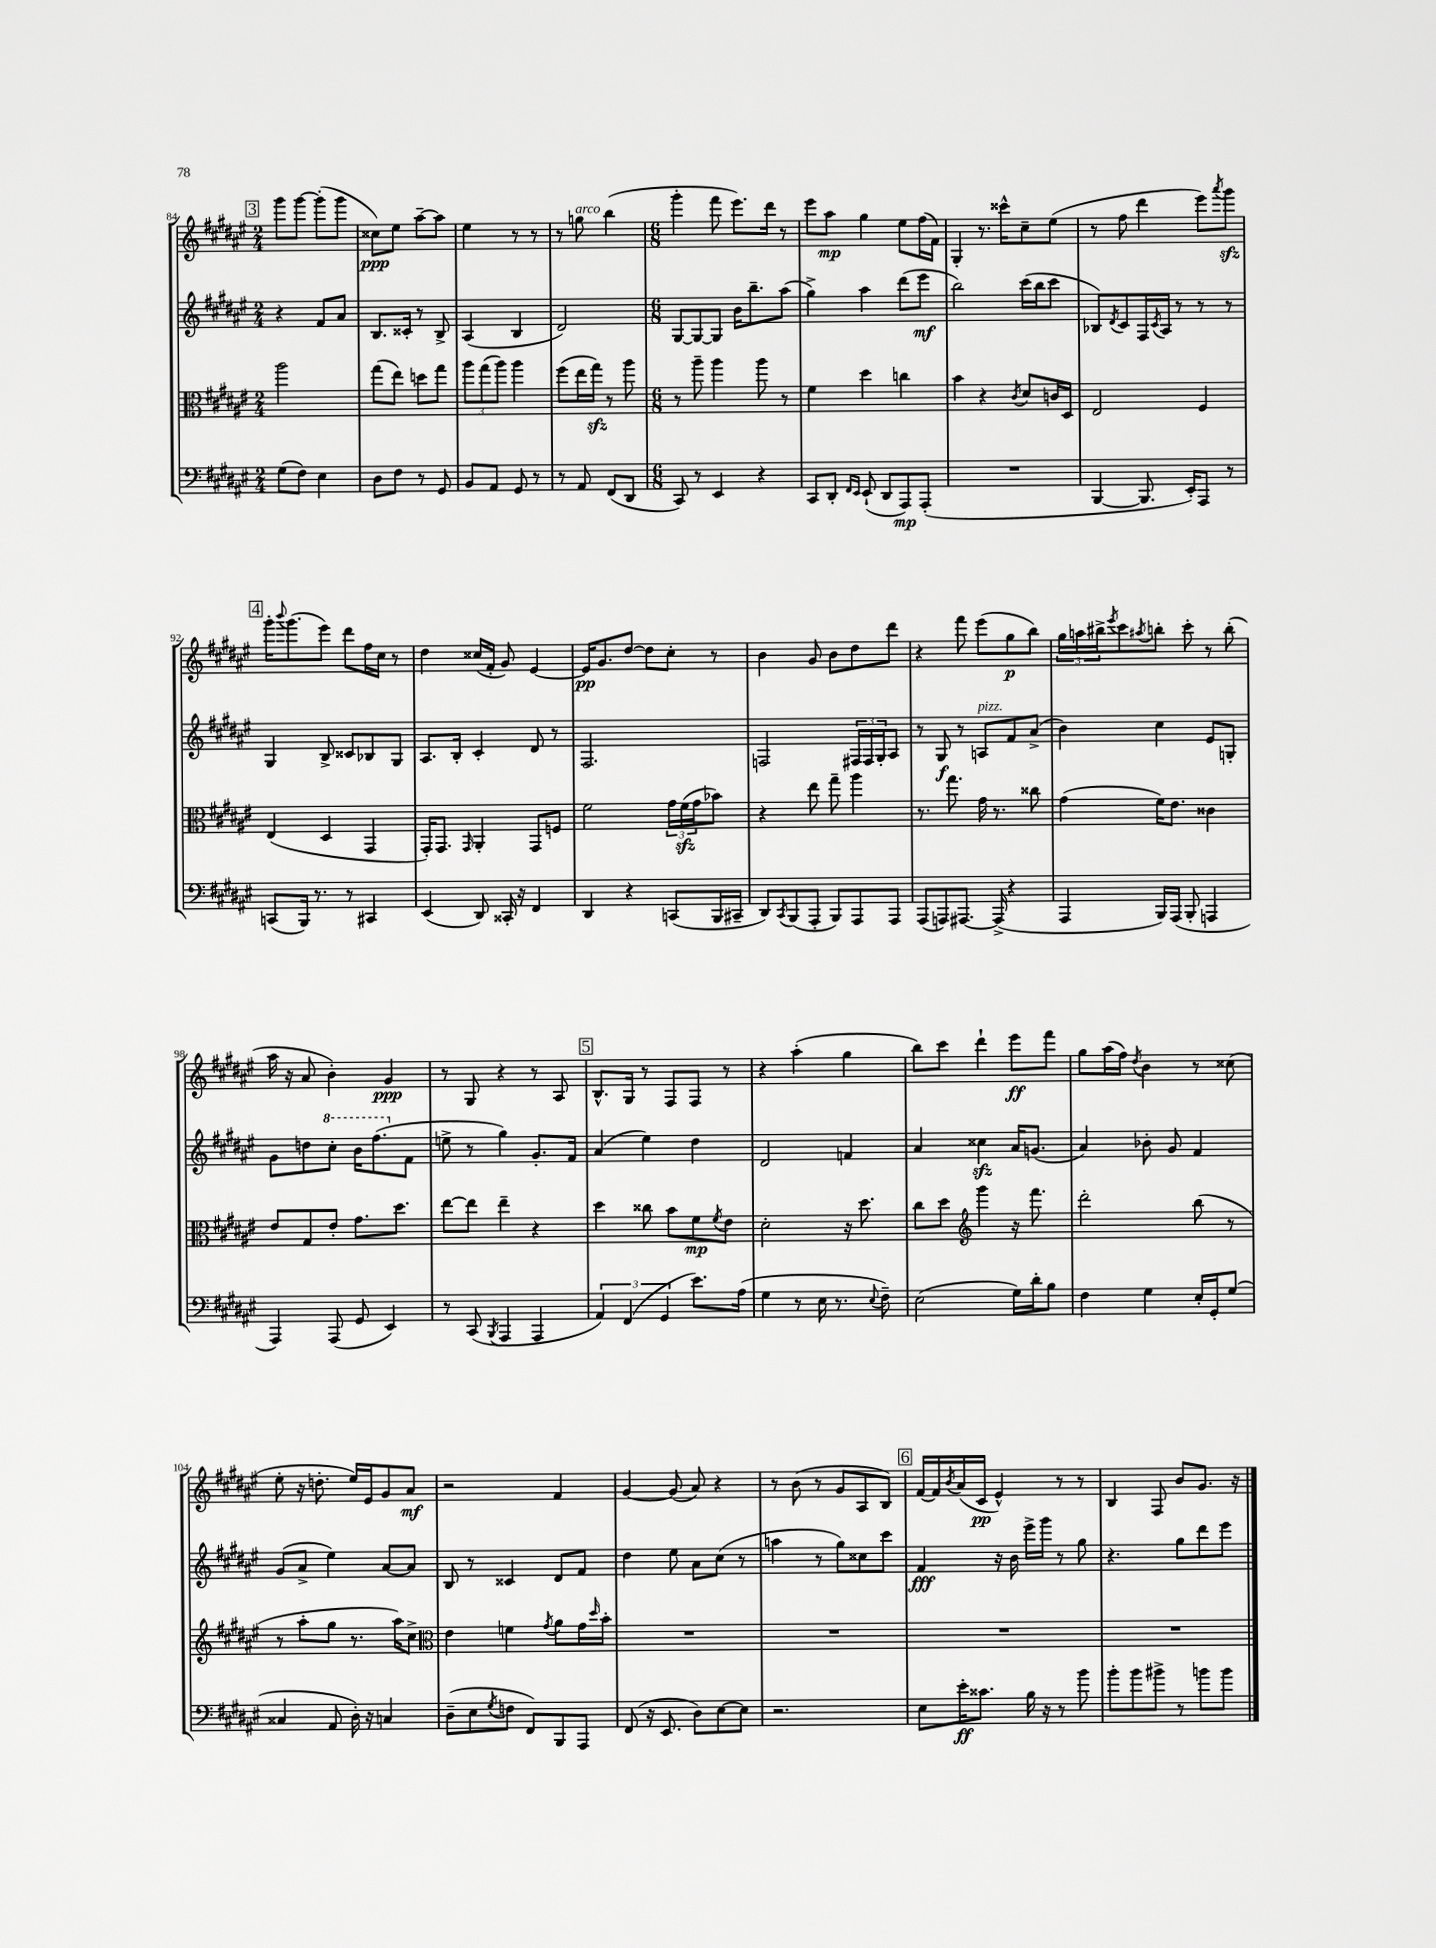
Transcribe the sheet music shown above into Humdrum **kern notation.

**kern	**kern	**kern	**kern
*staff4	*staff3	*staff2	*staff1
*clefF4	*clefC3	*clefG2	*clefG2
*k[f#c#g#d#a#e#]	*k[f#c#g#d#a#e#]	*k[f#c#g#d#a#e#]	*k[f#c#g#d#a#e#]
*M2/4	*M2/4	*M2/4	*M2/4
(8G#	2aa#	4r	8ggg#
8F#)	.	.	[8ggg#
4E#	.	8f#	(8ggg#']
.	.	8a#	8ggg#
=	=	=	=
8D#	(8gg#	8.B	8cc##)
8F#	8ee#)	.	8ee#
.	.	16c##'	.
8r	8dd	8r	[8aa#~
8GG#	8gg#	8B^	8aa#]
=	=	=	=
8BB	12aa#	(4A#	4ee#
.	(12gg#	.	.
8AA#	.	.	.
.	12aa#)	.	.
8GG#	4aa#	4B	8r
8r	.	.	8r
=	=	=	=
8r	(8ff#	2d#)	8r
8AA#	16ee#	.	8gg
.	16gg#)	.	.
(8FF#	8r	.	(4bb
8DD#	8aa#	.	.
=	=	=	=
*M6/8	*M6/8	*M6/8	*M6/8
8CC#)	8r	[8G#	4ggg#'
8r	8aa#~	8G#_	.
4EE#	4aa#	8G#]	8fff#
.	.	16b	8.eee#)
.	.	8.bb~	.
4r	8aa#	.	.
.	.	.	16ddd#
.	8r	(8aa#	8r
=	=	=	=
8CC#	4f#	4gg#^)	8eee#
8DD#'	.	.	8aa#
16qqFF#	.	.	.
16qqEE#	.	.	.
(8EE#`	4dd#	4aa#	4gg#
8DD#	.	.	.
8AAA#)	4cc	(8ddd#	8ee#
(8AAA#'	.	8eee#	(16ff#
.	.	.	16f#)
=	=	=	=
2.r	4b	2bb)	4G#'
.	4r	.	8.r
.	.	.	16ccc##^^
.	8qc#	.	.
.	8d#	(16ccc#	8cc#~
.	.	16bb	.
.	16c	8ccc#	(8ee#
.	16D#	.	.
=	=	=	=
[4BBB	2E#	8B-)	8r
.	.	8qd#	.
.	.	8c#	8ff#
8.BBB]	.	16F#	4ddd#
.	.	8qc#	.
.	.	16A#	.
.	.	8r	.
16EE#')	.	.	.
8AAA#	4F#	8r	8eee#)
.	.	.	8qaaa#
8r	.	8r	8ggg#
=	=	=	=
(8CC	(4E#	4G#	16ggg#'
.	.	.	8qqbbb
.	.	.	(8.ggg#
16BBB)	.	.	.
8.r	.	.	.
.	4D#	8B^	8eee#)
8r	.	8c##	8ddd#
4CC#	4GG#	8B-	16ff#
.	.	.	16cc#
.	.	8G#	8r
=	=	=	=
(4EE#	16GG#')	8.A#	4dd#
.	8.GG#	.	.
.	.	16B'	.
.	16qqGG#	.	.
8DD#)	4AA#'	4c#'	(16cc##
.	.	.	16f#'
16CC##'	.	.	8g#)
16r	.	.	.
4FF#	8GG#	8d#	[4e#
.	8F	8r	.
=	=	=	=
4DD#	2f#	2.F#	16e#]
.	.	.	8.g#
4r	.	.	[8dd#
.	.	.	8dd#]
(8CC	24g#	.	8cc#'
.	(24f#	.	.
.	24g#	.	.
16BBB	8b-)	.	8r
16CC#~	.	.	.
=	=	=	=
8DD#)	4r	2F	4b
8qCC#	.	.	.
(8BBB	.	.	.
8AAA#'	8ee#	.	8g#
8BBB)	8gg#~	.	8b
8AAA#	4aa#	24F#	8dd#
.	.	24F#	.
.	.	24G#'	.
8AAA#	.	8A#	8ddd#
=	=	=	=
(8AAA#	8.r	8r	4r
8AAA)	.	8G#	.
.	8.gg#	.	.
[8.AAA#	.	8r	8fff#
.	16g#	8A	(8eee#
(16AAA#^]	8.r	.	.
4r	.	8f#	8gg#
.	8cc##	(8a#^	8bb)
=	=	=	=
4AAA#	(4g#	4b)	24gg#
.	.	.	24aa
.	.	.	24bb#^
.	.	.	8qeee#
.	.	.	8ccc#
.	.	.	8qaa#
16BBB)	16f#)	4cc#	8bb'
(16AAA#	8.e#	.	.
8BBB'	.	.	8ccc#'
4AAA	4c##	8e#	8r
.	.	8G'	(8bb'
=	=	=	=
4AAA#)	8e#	8g#	16aa#
.	.	.	16r
.	8G#	8dd	8a#
(8AAA#	8e#'	8ccc#'	4b')
8GG#	8.g#	16bb	.
.	.	(8.fff#	.
4EE#)	.	.	4g#
.	8.dd#	.	.
.	.	8f#	.
=	=	=	=
8r	[8ee#	8ee^	8r
(8CC#	8ee#]	8r	8G#
8qBBB	.	.	.
4AAA#	4ee#~	4gg#)	4r
4AAA#	4r	8.g#'	8r
.	.	.	8A#
.	.	16f#	.
=	=	=	=
6AA#)	4dd#	(4a#	8.B^^
(6FF#	.	.	.
.	.	.	16G#
.	8cc##	4ee#)	8r
6GG#	.	.	.
.	8b	.	8F#
8.e#)	8f#	4dd#	8F#
.	8qf#	.	.
.	8e#	.	8r
(16A#	.	.	.
=	=	=	=
4G#	2d#'	2d#	4r
8r	.	.	(4aa#'
16E#	.	.	.
8.r	.	.	.
.	16r	4f	4gg#
.	8.dd#	.	.
8qqE#	.	.	.
8F#~)	.	.	.
=	=	=	=
(2E#	8cc#	4a#	8bb)
.	8dd#	.	8ccc#
*	*clefG2	*	*
.	4ggg#	4cc##	4ddd#`
16G#)	16r	16a#	8eee#
16d#'	8.fff#	(8.g	.
8B	.	.	8fff#
=	=	=	=
4F#	2ddd#'	4a#)	8gg#
.	.	.	(16aa#
.	.	.	16ff#)
.	.	.	8qdd#
4G#	.	8b-'	4b
.	.	8g#	.
16E#'	(8bb	4f#	8r
16GG#'	.	.	.
(8G#	8r	.	(8cc##
=	=	=	=
4C##	8r	(8g#	8ee#'
.	8aa#'	8a#^	16r
.	.	.	8.dd'
8AA#	8gg#	4ee#)	.
16D#')	8.r	.	16ee#)
16r	.	.	16e#
4C	.	[8a#	8g#
.	16aa#)	.	.
.	8cc#^	8a#]	8a#
=	=	=	=
*	*clefC3	*	*
(8D#~	4e#	8B	2r
8E#	.	8r	.
8qG#	.	.	.
8F	4f	4c##	.
8FF#)	.	.	.
.	8qg#	.	.
8BBB	8a#	8d#	4f#
8AAA#	16g#	8f#	.
.	16qqdd#	.	.
.	16b'	.	.
=	=	=	=
(8FF#	2.r	4dd#	[4g#
16r	.	.	.
8.EE#	.	.	.
.	.	8ee#	(8g#]
8D#)	.	8a#	8a#)
[8E#	.	(8cc#	4r
8E#]	.	8r	.
=	=	=	=
2.r	2.r	4aa	8r
.	.	.	(8b
.	.	8r	8r
.	.	8gg#)	8g#
.	.	8cc##	8A#
.	.	8ccc#	8B)
=	=	=	=
8E#	2.r	4f#	[16f#
.	.	.	16f#]
.	.	.	8qb
16e#'	.	.	(16a#
8.c##	.	.	16c#
.	.	16r	4e#^^)
.	.	16b	.
16B	.	16eee#^	.
16r	.	16ggg#	.
8r	.	8r	8r
8b	.	8gg#	8r
=	=	=	=
8b'	2.r	4.r	4B
8b	.	.	.
8b#^	.	.	8F#
8r	.	8gg#	8b
8b	.	8ddd#	8.g#
8b	.	8eee#	.
.	.	.	16r
==	==	==	==
*-	*-	*-	*-
